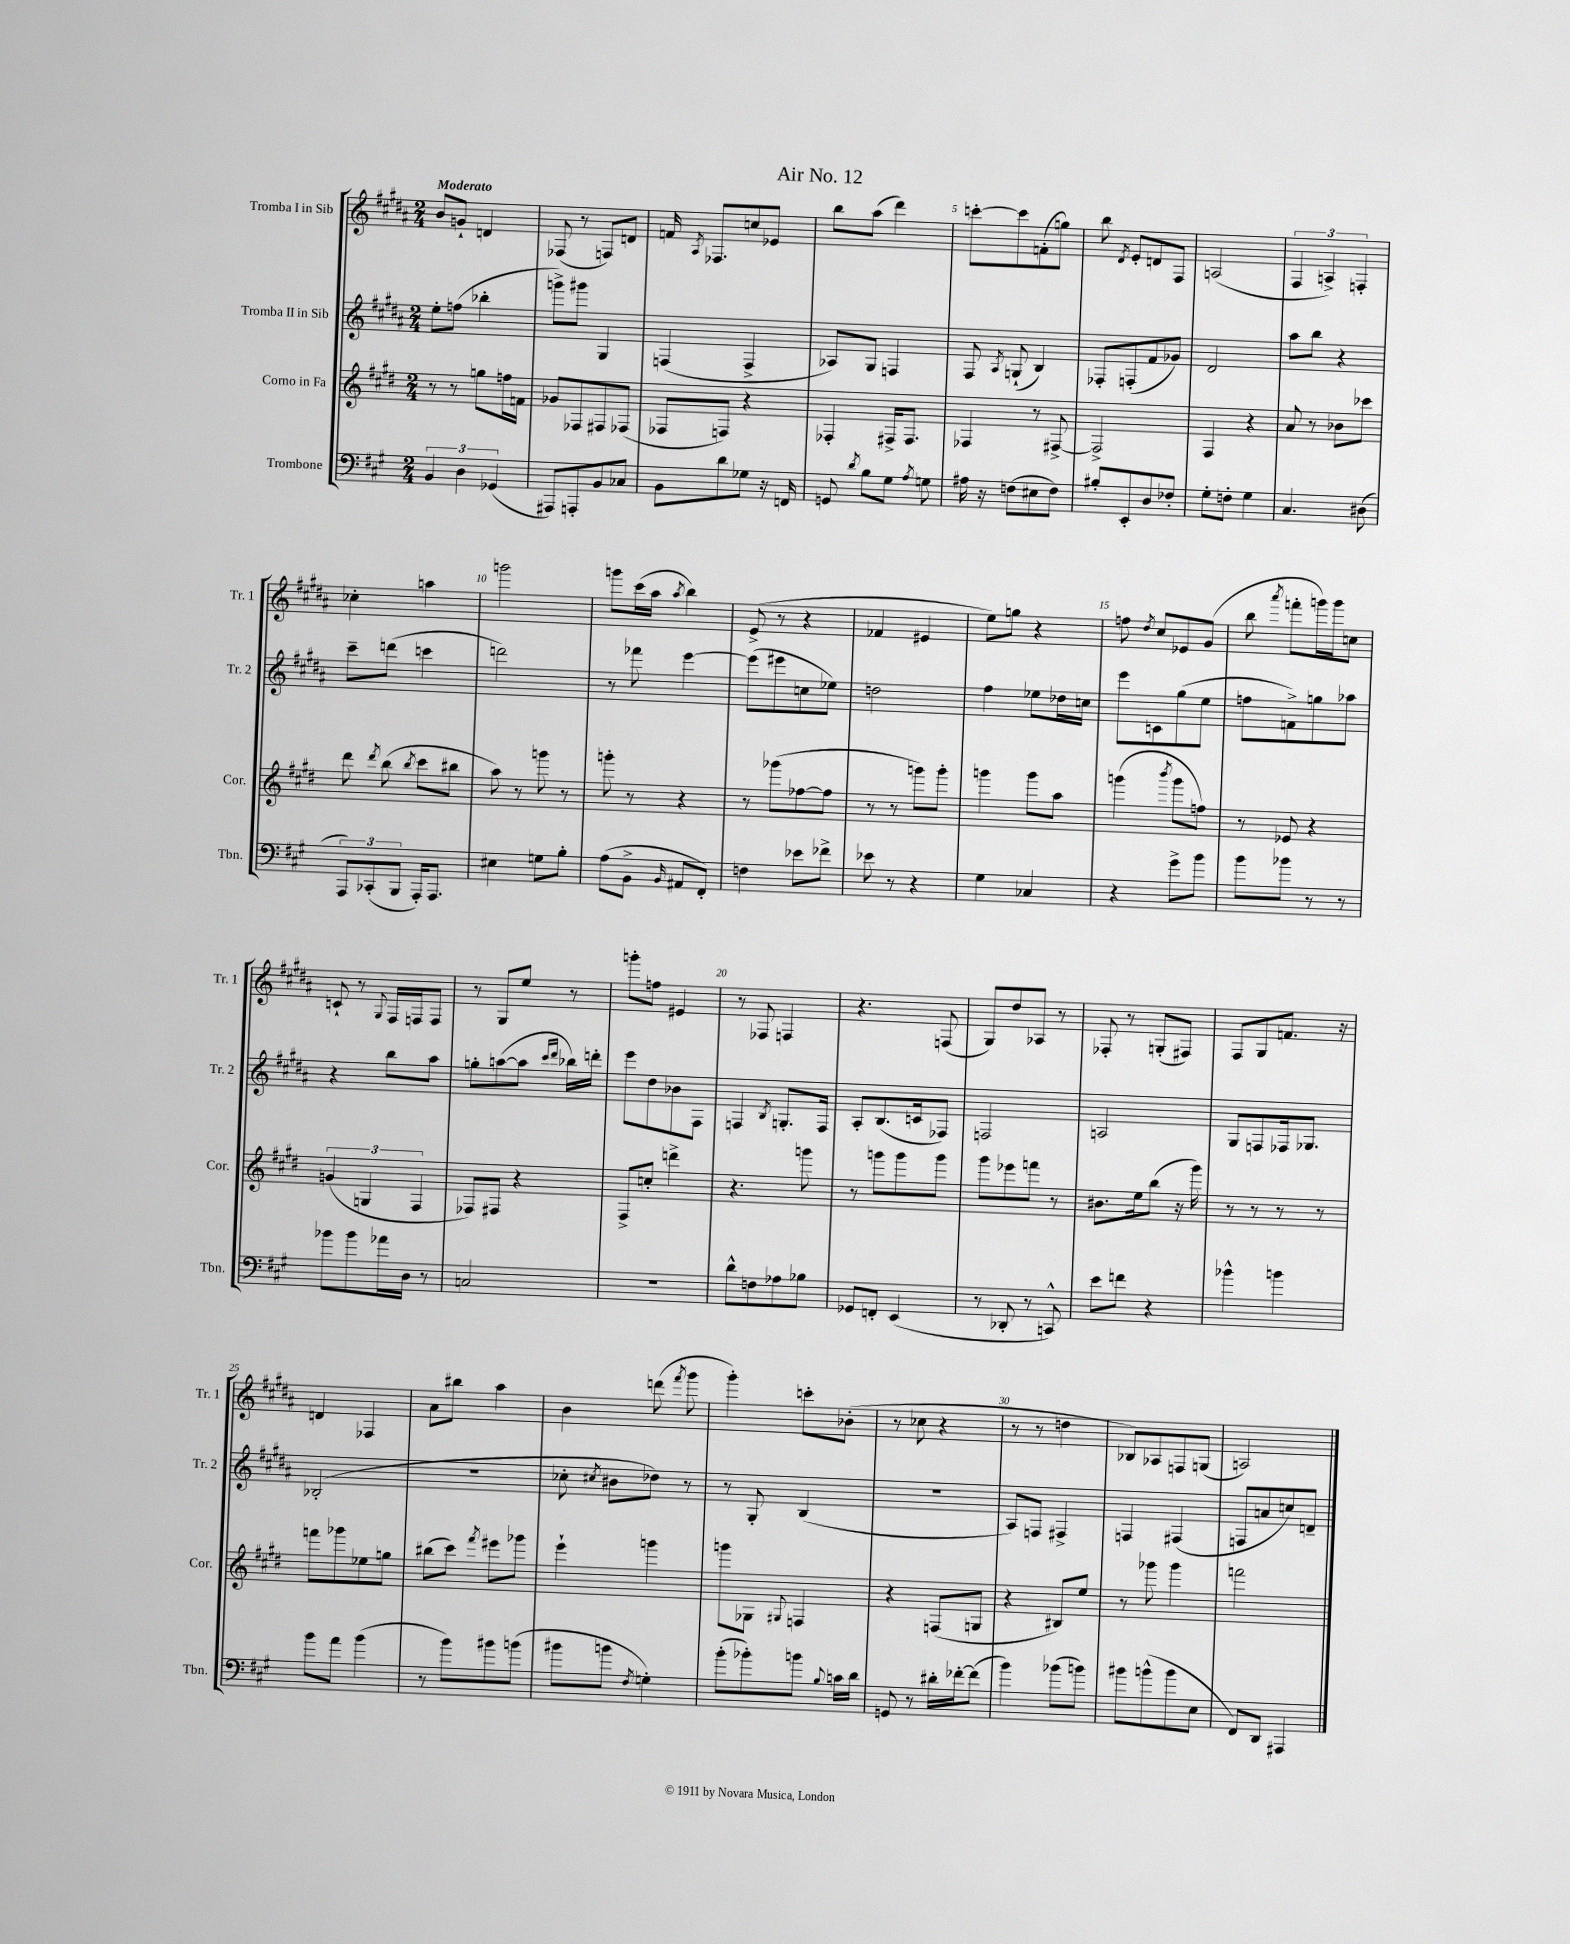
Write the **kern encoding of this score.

**kern	**kern	**kern	**kern
*staff4	*staff3	*staff2	*staff1
*clefF4	*clefG2	*clefG2	*clefG2
*k[f#c#g#]	*k[f#c#g#d#]	*k[f#c#g#d#a#]	*k[f#c#g#d#a#]
*M2/4	*M2/4	*M2/4	*M2/4
6BB	8r	8ee'	8b
.	8r	(8ff	8g`
6D	.	.	.
.	8gg	4bb-'	4d
(6GG-	.	.	.
.	16ff	.	.
.	16f	.	.
=	=	=	=
8AAA#)	8g-	8ggg^)	(8F-
8AAA'	8F-	8ggg#	8r
8BB	8F#	4G#	8F)
8C-	(8F-	.	8d
=	=	=	=
8BB	8F-	(4F	16f
.	.	.	8qA#
.	.	.	8.F-
8d	8F)	.	.
8G-	4r	4F^	8cc
16r	.	.	8e-
16FF	.	.	.
=	=	=	=
8GG	4F-'	8A-)	8bb
8qd	.	.	.
8B	.	8G#	(8aa#
8G#	16F#^	4F	4ddd#)
.	8.F#	.	.
8qA	.	.	.
8G	.	.	.
=	=	=	=
16A#	4F-	8F#	[8ccc'
16r	.	.	.
.	.	8qA#	.
(8F	.	(8G`	8ccc]
8E#	8r	4B)	(8f'
8F)	[8F#^	.	8gg)
=	=	=	=
8B#'	2F#^]	8F-'	8bb
.	.	.	8qd#
8EE'	.	(8F'	8e'
8D	.	8f#	8d
8F-'	.	8g-)	8F#
=	=	=	=
8G#'	4F#	2d#	(2A
8F'	.	.	.
4G#	4r	.	.
=	=	=	=
4.C#	8a	8aa#	6F#
.	8r	8bb	.
.	.	.	6A^)
.	8b-	4r	.
.	.	.	6F'
(8D#	8ccc-	.	.
=	=	=	=
12AAA)	8ddd#	8ccc#~	4cc-'
(12CC-'	.	.	.
.	8qddd#	.	.
.	(8bb	(8ddd	.
12BBB	.	.	.
.	8qbb	.	.
16AAA')	8ccc#	4ccc	4aa
8.AAA	.	.	.
.	8bb#	.	.
=	=	=	=
4E#	8aa)	2ddd)	2ggg
.	8r	.	.
8G	8ggg	.	.
8B'	8r	.	.
=	=	=	=
(8A	8ggg'	8r	8ggg
8BB^	8r	8fff-	(16ccc#
.	.	.	16aa#
16qqBB	.	.	8qaa#
8AA#	4r	[4eee	4bb)
8FF#')	.	.	.
=	=	=	=
4F	8r	(8eee]	(8e^
.	(8ggg-	8eee#	8r
8e-	[8ff-	8cc	4r
8f-^	8ff-]	8ee-)	.
=	=	=	=
8e-	8r	2dd	4f-
8r	8r	.	.
4r	8ggg)	.	4e#
.	8ggg'	.	.
=	=	=	=
4G#	4ggg	4ff#	8ee)
.	.	.	8gg
4C-	8ggg	8ee-	4r
.	8aa	16dd-	.
.	.	16cc	.
=	=	=	=
4r	(4ggg	8eee	8ff
.	.	.	8qdd#
.	.	8c	8cc#
.	8qbbb	.	.
8g#^	8ggg	(8gg#	8e-
8b	8ff)	8ee	(8g#
=	=	=	=
8b	8r	8ff	8bb
.	.	.	8qaaa#
8b-	8e-	8f^)	8fff'
8r	4r	8gg	16ggg)
.	.	.	16ggg
8r	.	8aa-	8cc
=	=	=	=
8b-	(6g	4r	8c`
8b-	.	.	8r
.	6G	.	.
.	.	.	8qqG#
16a-	.	8bb	16F#
16D	.	.	16F
.	6F#	.	.
8r	.	8aa#	8F
=	=	=	=
2C	8F-)	8gg'	8r
.	8F#	([8aa	8G#
.	4r	8aa]	8ee
.	.	16qqccc#	.
.	.	16qqddd#	.
.	.	16bb-)	8r
.	.	16ddd'	.
=	=	=	=
2r	8F#^	8eee	8ggg'
.	8cc'	8dd#	8ff
.	4ddd^	8b-	4e#
.	.	8F#	.
=	=	=	=
8d^^	4.r	4F	8r
8F	.	.	8F-
.	.	8qB	.
8A-	.	8.G'	4F
8B-	8ggg	.	.
.	.	16F	.
=	=	=	=
8GG-	8r	8A#'	4.r
8FF'	8ggg	(8.B	.
(4EE	8ggg	.	.
.	.	16c	.
.	8ggg	8F-)	(8F
=	=	=	=
8r	8ggg#	2F	8G#)
8DD-'	8eee-	.	8dd#
8r	8fff	.	8A-
8CC^^)	8r	.	8r
=	=	=	=
8e	8.b#	2A	8F-'
8f	.	.	8r
.	16ee	.	.
4r	(8bb	.	(8G'
.	16r	.	8F#)
.	16ggg#)	.	.
=	=	=	=
4b-^^	8r	8G#	8F#
.	8r	8F	8G#
4b	8r	16F-	8.f
.	.	8.G-	.
.	8r	.	.
.	.	.	16r
=	=	=	=
8b	8fff	(2B-'	4d
8a	8ggg-	.	.
(4b	8ee-	.	4F-
.	8gg	.	.
=	=	=	=
8r	(8bb#	2r	8a#
8b)	8ccc#)	.	8bb#
.	8qfff#	.	.
8b#	8eee#	.	4aa#
(8b	8ggg-	.	.
=	=	=	=
8b#	4eee`	8cc-'	4b
.	.	8qcc#	.
8b	.	8b#	.
8qF#	.	.	.
4G')	4ggg	8dd-)	(8ddd
.	.	.	8qfff#
.	.	8r	8ggg#
=	=	=	=
(8b'	8ggg	8r	4ggg#')
8b-')	8G-	8G#'	.
.	8qqG#	.	.
8b	4F	(4B	8ccc'
8qqB	.	.	.
16c	.	.	(8b-'
16d	.	.	.
=	=	=	=
8GG	4r	2r	8r
8r	.	.	8cc-
16d#'	(8F	.	4r
[16f-'	.	.	.
(8f-]	8G	.	.
=	=	=	=
4b)	4r	8A#)	8r
.	.	8F	8r
(8b-	8B#)	4F#^	4dd
8b)	8ee	.	.
=	=	=	=
8b#	8r	4F	8B-)
(8b^^	8ggg-	.	8A-
8b	4ggg-	(4F#	8F
8E	.	.	(8G
=	=	=	=
8FF#)	2fff	8F	2A)
8DD	.	8a	.
4AAA#	.	8cc)	.
.	.	8d~	.
==	==	==	==
*-	*-	*-	*-
